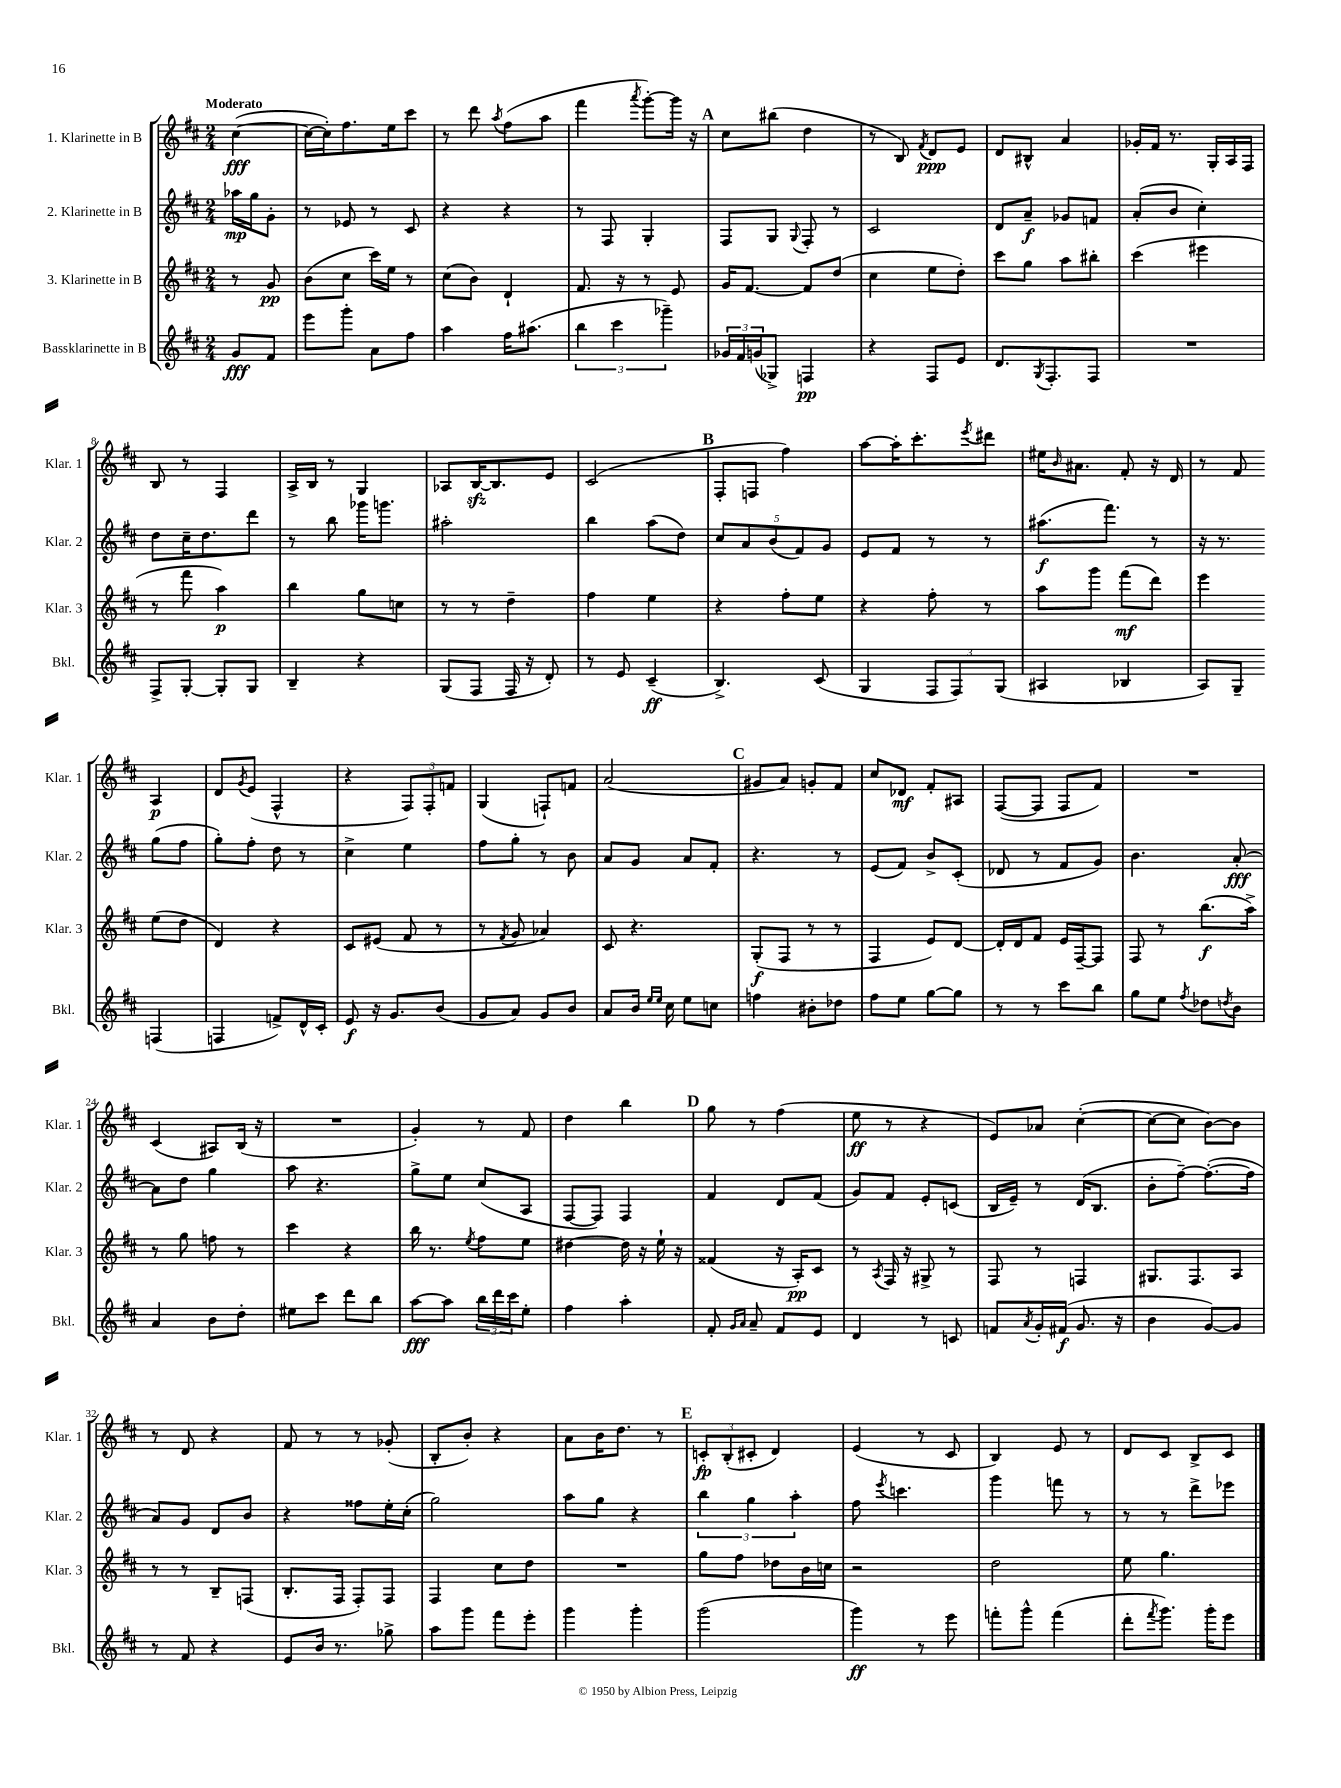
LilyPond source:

<<
\new StaffGroup <<
\new Staff = "s0" \with { instrumentName = "1. Klarinette in B" shortInstrumentName = "Klar. 1" } {
    \clef treble \key d \major \numericTimeSignature \time 2/4 \partial 4 \tempo "Moderato"
    cis''4~\fff( |
    cis''16~ cis''16-.) fis''8. e''16 cis'''8 |
    r8 d'''8 \acciaccatura { a''8 } fis''8( a''8 |
    fis'''4 \acciaccatura { a'''8 } g'''8~-.) g'''16 r16 |
    \mark \markup { \bold "A" } cis''8 bis''8( d''4 |
    r8 b8) \acciaccatura { fis'8 } d'8\ppp e'8 |
    d'8 bis8-^ a'4 |
    ges'16-. fis'16 r8. g16-. a16 fis16 |
    b8 r8 fis4 |
    a16-> b16 r8 g4 |
    aes8 b16~\sfz b8. e'8 |
    cis'2( |
    \mark \markup { \bold "B" } fis8-. f8 fis''4) |
    a''8~ a''16-. cis'''8.-. \acciaccatura { e'''8 } dis'''8 |
    eis''16 \grace { b'16 } ais'8. fis'8-. r16 d'16 |
    r8 fis'8 a4\p |
    d'8 \acciaccatura { g'8 } e'8( fis4-^ |
    r4 \tuplet 3/2 { fis8) fis8-. f'8 } |
    g4( f8-!) f'8 |
    a'2( |
    \mark \markup { \bold "C" } gis'8 a'8) g'8-. fis'8 |
    cis''8 des'8\mf fis'8-. ais8 |
    fis8~( fis8 fis8 fis'8) |
    R2 |
    cis'4( ais8) b16( r16 |
    R2 |
    g'4-.) r8 fis'8 |
    d''4 b''4 |
    \mark \markup { \bold "D" } g''8 r8 fis''4( |
    e''8\ff r8 r4 |
    e'8) aes'8 cis''4~-.( |
    cis''8~ cis''8 b'8~) b'8 |
    r8 d'8 r4 |
    fis'8 r8 r8 ges'8-.( |
    b8-. b'8-.) r4 |
    a'8 b'16 d''8. r8 |
    \mark \markup { \bold "E" } \tuplet 3/2 { c'8-.\fp b8-.( cis'8-. } d'4) |
    e'4( r8 cis'8 |
    b4) e'8 r8 |
    d'8 cis'8 b8-> cis'8 \bar "|." |
}
\new Staff = "s1" \with { instrumentName = "2. Klarinette in B" shortInstrumentName = "Klar. 2" } {
    \clef treble \key d \major \numericTimeSignature \time 2/4 \partial 4
    aes''16\mp g''16 g'8-. |
    r8 ees'8 r8 cis'8 |
    r4 r4 |
    r8 fis8 g4-. |
    \mark \markup { \bold "A" } fis8 g8 \appoggiatura { g8 } fis8-. r8 |
    cis'2 |
    d'8 a'8--\f ges'8 f'8 |
    a'8-.( b'8 cis''4-.) |
    d''8 cis''16-- d''8. d'''8 |
    r8 b''8 ges'''16 g'''8. |
    ais''2-. |
    b''4 a''8( d''8) |
    \mark \markup { \bold "B" } \tuplet 5/4 { cis''8 a'8 b'8( fis'8) g'8 } |
    e'8 fis'8 r8 r8 |
    ais''8.\f( fis'''8.) r8 |
    r16 r8. g''8( fis''8 |
    g''8-.) fis''8-. d''8 r8 |
    cis''4-> e''4 |
    fis''8 g''8-. r8 b'8 |
    a'8 g'8 a'8 fis'8-. |
    \mark \markup { \bold "C" } r4. r8 |
    e'8( fis'8) b'8-> cis'8-.( |
    des'8 r8 fis'8 g'8) |
    b'4. a'8~-.\fff |
    a'8 d''8 g''4 |
    a''8 r4. |
    g''8-> e''8 cis''8( a8 |
    fis8~ fis8) fis4 |
    \mark \markup { \bold "D" } fis'4 d'8 fis'8( |
    g'8) fis'8 e'8-. c'8( |
    b16 e'16--) r8 d'16( b8. |
    b'8-. fis''8~--) fis''8.~-.( fis''16 |
    a'8) g'8 d'8 b'8 |
    r4 fisis''8 e''16-. cis''16-.( |
    g''2) |
    a''8 g''8 r4 |
    \mark \markup { \bold "E" } \tuplet 3/2 { b''4 g''4 a''4-. } |
    fis''8 \acciaccatura { e'''8 } c'''4. |
    g'''4 f'''8 r8 |
    r8 r8 d'''8-> ees'''8 \bar "|." |
}
\new Staff = "s2" \with { instrumentName = "3. Klarinette in B" shortInstrumentName = "Klar. 3" } {
    \clef treble \key d \major \numericTimeSignature \time 2/4 \partial 4
    r8 g'8\pp |
    b'8( cis''8 cis'''16) e''16 r8 |
    cis''8( b'8) d'4-! |
    fis'8. r16 r8 e'8 |
    \mark \markup { \bold "A" } g'16 fis'8.~ fis'8 d''8( |
    cis''4 e''8 d''8-.) |
    cis'''8 g''8 a''8 bis''8-. |
    cis'''4( eis'''4 |
    r8 fis'''8 a''4\p) |
    b''4 g''8 c''8 |
    r8 r8 d''4-- |
    fis''4 e''4 |
    \mark \markup { \bold "B" } r4 fis''8-. e''8 |
    r4 fis''8-. r8 |
    a''8 g'''8 fis'''8\mf( d'''8) |
    e'''4 e''8( d''8 |
    d'4) r4 |
    cis'8 eis'8( fis'8 r8 |
    r8 \acciaccatura { fis'8 } g'8 aes'4) |
    cis'8 r4. |
    \mark \markup { \bold "C" } g8-.\f( fis8 r8 r8 |
    fis4 e'8) d'8~ |
    d'16-. d'16 fis'8 e'16 fis16~-- fis8 |
    fis8 r8 b''8.\f( a''16->) |
    r8 g''8 f''8 r8 |
    cis'''4 r4 |
    b''16 r8. \acciaccatura { e''8 } fis''8 e''8 |
    dis''4~ dis''16 r16 e''16-! r16 |
    \mark \markup { \bold "D" } fisis'4( r16 a16-.\pp) cis'8 |
    r8 \acciaccatura { a8 } fis16 r16 gis8-> r8 |
    fis8 r8 f4 |
    gis8. fis8. a8 |
    r8 r8 b8-- f8( |
    b8.-. fis16 fis8-.) fis8 |
    fis4 cis''8 d''8 |
    R2 |
    \mark \markup { \bold "E" } g''8 fis''8 des''8 b'16 c''16 |
    r2 |
    d''2 |
    e''8 g''4. \bar "|." |
}
\new Staff = "s3" \with { instrumentName = "Bassklarinette in B" shortInstrumentName = "Bkl." } {
    \clef treble \key d \major \numericTimeSignature \time 2/4 \partial 4
    g'8\fff fis'8 |
    e'''8 g'''8-. a'8 fis''8 |
    a''4 fis''16 ais''8.( |
    \tuplet 3/2 { b''4 cis'''4 ges'''4--) } |
    \mark \markup { \bold "A" } \tuplet 3/2 { ges'16 fis'16 g'16( } ges8->) f4\pp |
    r4 fis8 e'8 |
    d'8. \acciaccatura { g8 } fis8.-. fis8 |
    R2 |
    fis8-> g8~-. g8-. g8 |
    b4-- r4 |
    g8( fis8 fis16 r16 d'8-.) |
    r8 e'8 cis'4--\ff( |
    \mark \markup { \bold "B" } b4.->) cis'8( |
    g4 \tuplet 3/2 { fis8 fis8) g8( } |
    ais4 bes4 |
    a8) g8-- f4( |
    f4 f'8->) d'16-^ cis'16-. |
    e'8\f r16 g'8. b'8( |
    g'8 a'8) g'8 b'8 |
    a'8 b'16 \grace { e''16 e''16 } cis''16 e''8 c''8 |
    \mark \markup { \bold "C" } f''4 bis'8-. des''8 |
    fis''8 e''8 g''8~ g''8 |
    r8 r8 cis'''8 b''8 |
    g''8 e''8 \acciaccatura { fis''8 } des''8 \acciaccatura { d''8 } b'8 |
    a'4 b'8 d''8-. |
    eis''8 cis'''8 d'''8 b''8 |
    a''8~\fff a''8 \tuplet 3/2 { b''16 d'''16 cis'''16 } e''8-. |
    fis''4 a''4-. |
    \mark \markup { \bold "D" } fis'8-. \grace { g'16 a'16 } a'8-- fis'8 e'8 |
    d'4 r8 c'8 |
    f'8 \acciaccatura { a'8 } g'16-. fis'16\f( g'8. r16 |
    b'4 g'8~) g'8 |
    r8 fis'8 r4 |
    e'8 b'16 r8. ges''8-> |
    a''8 g'''8 fis'''8 e'''8-. |
    g'''4 g'''4-. |
    \mark \markup { \bold "E" } g'''2( |
    g'''4\ff) r8 e'''8 |
    f'''8-. g'''8-^ f'''4( |
    d'''8-. \acciaccatura { fis'''8 } g'''8.) g'''16-. e'''8 \bar "|." |
}
>>
>>
